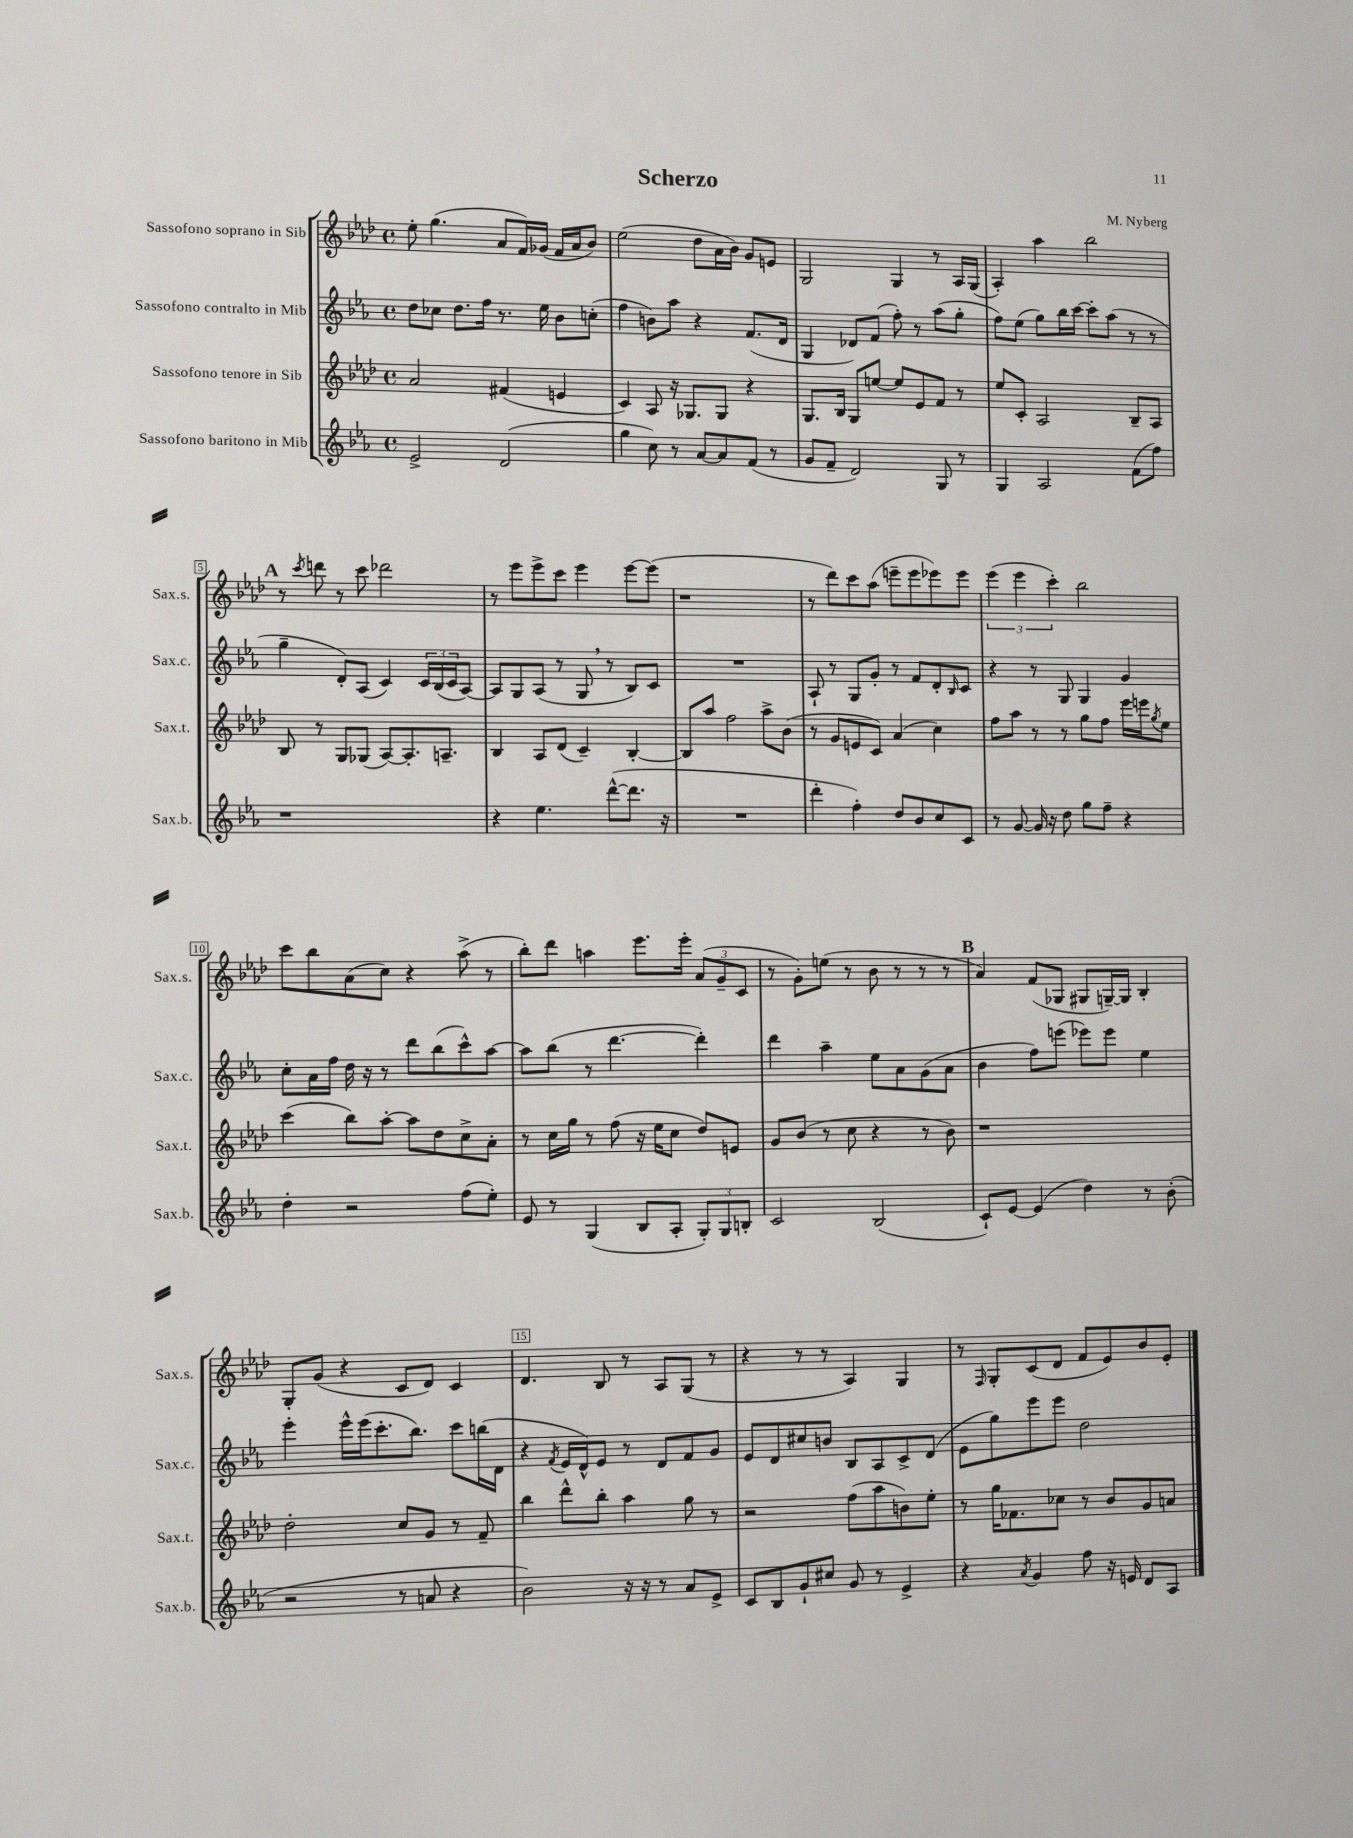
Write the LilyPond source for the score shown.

\header { title = "Scherzo" composer = "M. Nyberg" }
<<
\new StaffGroup <<
\new Staff = "s0" \with { instrumentName = "Sassofono soprano in Sib" shortInstrumentName = "Sax.s." } {
    \clef treble \key aes \major \defaultTimeSignature \time 4/4
    ees''8-. g''4.( aes'8 f'16) ges'16( f'16 aes'16 bes'8) |
    ees''2( des''8 aes'16 bes'16) g'8 e'8 |
    g2 g4 r8 aes16 g16( |
    aes4-.) aes''4 bes''2 |
    \mark \markup { \bold "A" } r8 \acciaccatura { c'''8 } d'''8 r8 c'''8 des'''2 |
    r8 ees'''8 ees'''8-> c'''8 ees'''4 ees'''8~ ees'''8( |
    r1 |
    r8 des'''8) c'''8 aes''8( e'''8-- e'''8 ees'''8) ees'''8 |
    \tuplet 3/2 { ees'''4( ees'''4 c'''4-.) } bes''2 |
    c'''8 bes''8 aes'8( c''8) r4 aes''8->( r8 |
    bes''8-.) des'''8 a''4 ees'''8. ees'''16-. \tuplet 3/2 { aes'8( g'8-- c'8 } |
    r8 g'8-.) e''8( r8 bes'8 r8 r8 r8 |
    \mark \markup { \bold "B" } aes'4) f'8( ges8 gis8 g16~--) g16 bes4-. |
    g8-. g'8( r4 c'8 des'8) c'4 |
    des'4. bes8 r8 aes8 g8( r8 |
    r4 r8 r8 aes4) g4 |
    r8 \grace { f16 } g8-. c'8( des'8 f'8 ees'8) bes'8 ees'8-. \bar "|." |
}
\new Staff = "s1" \with { instrumentName = "Sassofono contralto in Mib" shortInstrumentName = "Sax.c." } {
    \clef treble \key ees \major \defaultTimeSignature \time 4/4
    d''8 ces''8 d''8. f''16 r8. ees''16 bes'8 c''8-.( |
    f''4 b'8) aes''8 r4 f'8.( d'16 |
    g4 des'8) f'8( f''8-.) r8 aes''8( g''8-. |
    f''8) ees''8( g''8) bes''16 c'''16~ c'''8-. aes''8( r8 r8 |
    \mark \markup { \bold "A" } g''4-- d'8-.) aes8( c'4) \tuplet 3/2 { c'16 bes16( c'16 } aes8~) |
    aes8 g8 aes8( r8 g8 \breathe r8 bes8) c'8 |
    R1 |
    aes8-! r8 g8 g'8-. r8 f'8 d'8-. \grace { bes16 } c'8 |
    r4 r8 g8 g4 g'4 |
    c''8-. aes'16 f''16 d''16 r16 r8 d'''8 bes''8( c'''8-^) aes''8~ |
    aes''8 bes''8( r8 d'''4.~ d'''4-.) |
    d'''4 aes''4-- ees''8 aes'8 g'8( aes'8 |
    \mark \markup { \bold "B" } bes'4 f''8) e'''8( ees'''8) ees'''8 ees''4 |
    ees'''4-. ees'''16-^ ees'''16( c'''8.-. bes''8.) c'''8 b''16( d'16 |
    r4 \acciaccatura { f'8 } ees'16 d'16-^) ees'8 r8 d'8 f'8 g'8 |
    ees'8 d'8 cis''8 b'8 bes8 aes8 c'8-> d'8( |
    ees'8 g''8) ees'''8 ees'''8 d''2 \bar "|." |
}
\new Staff = "s2" \with { instrumentName = "Sassofono tenore in Sib" shortInstrumentName = "Sax.t." } {
    \clef treble \key aes \major \defaultTimeSignature \time 4/4
    aes'2 fis'4( e'4 |
    c'4) aes8 r16 ges8. ges8 r4 |
    g8. bes16 g8 e''8~ e''8 ees'8 f'8 r8 |
    ees''8 c'8-. aes2 bes8-- aes8 |
    \mark \markup { \bold "A" } bes8 r8 g8 ges8( aes8~) aes8.-. a8.-- |
    bes4 aes8 des'8( c'4--) bes4~-. |
    bes8 aes''8 f''2 aes''8-> bes'8( |
    r8 g'8 e'8 c'8) aes'4( c''4) |
    f''8 aes''8 r8 r8 g''8 f''8 ees'''16 e'''16 \acciaccatura { g''8 } ees''8 |
    c'''4( bes''8) aes''8~-. aes''8 des''8 c''8-> aes'8-. |
    r8 c''16 g''16 r8 f''8( r16 ees''16 c''8 des''8) e'8 |
    g'8 bes'8( r8 c''8 r4 r8 bes'8) |
    \mark \markup { \bold "B" } r1 |
    des''2-. c''8 g'8 r8 f'8-- |
    bes''4 des'''8-^ bes''8-. aes''4 g''8 r8 |
    r2 f''8( aes''8 b'8) ees''8-. |
    r8 g''16 fes'8. ces''8 r8 bes'8 g'8 a'8 \bar "|." |
}
\new Staff = "s3" \with { instrumentName = "Sassofono baritono in Mib" shortInstrumentName = "Sax.b." } {
    \clef treble \key ees \major \defaultTimeSignature \time 4/4
    ees'2-> d'2( |
    g''4 c''8) r8 aes'8~ aes'8 f'8( r8 |
    g'8 f'8-- d'2) g8 r8 |
    g4 aes2 f'8( f''8) |
    \mark \markup { \bold "A" } r1 |
    r4 ees''4. d'''8~-^( d'''8. r16 |
    R1 |
    d'''4-. f''4-.) d''8 bes'8 c''8 c'8 |
    r8 g'8~ g'16 r16 d''8 g''8 f''8-- r4 |
    d''4-. r2 f''8( ees''8-.) |
    ees'8 r8 g4( bes8 aes8-. \tuplet 3/2 { g8-.) g8 b8-. } |
    c'2 bes2( |
    \mark \markup { \bold "B" } c'8-!) ees'8~ ees'4( d''4) r8 bes'8-.( |
    r2 r8 a'8 r4 |
    bes'2) r16 r16 r8 aes'8 ees'8-> |
    c'8 bes8 g'8-! cis''8 g'8 r8 ees'4-> |
    r4 \acciaccatura { aes'8 } g'4 f''8 r16 e'16 d'8 aes8 \bar "|." |
}
>>
>>
\layout { \context { \Score \override BarNumber.break-visibility = ##(#f #t #t) barNumberVisibility = #(every-nth-bar-number-visible 5) \override BarNumber.stencil = #(make-stencil-boxer 0.1 0.3 ly:text-interface::print) } }
